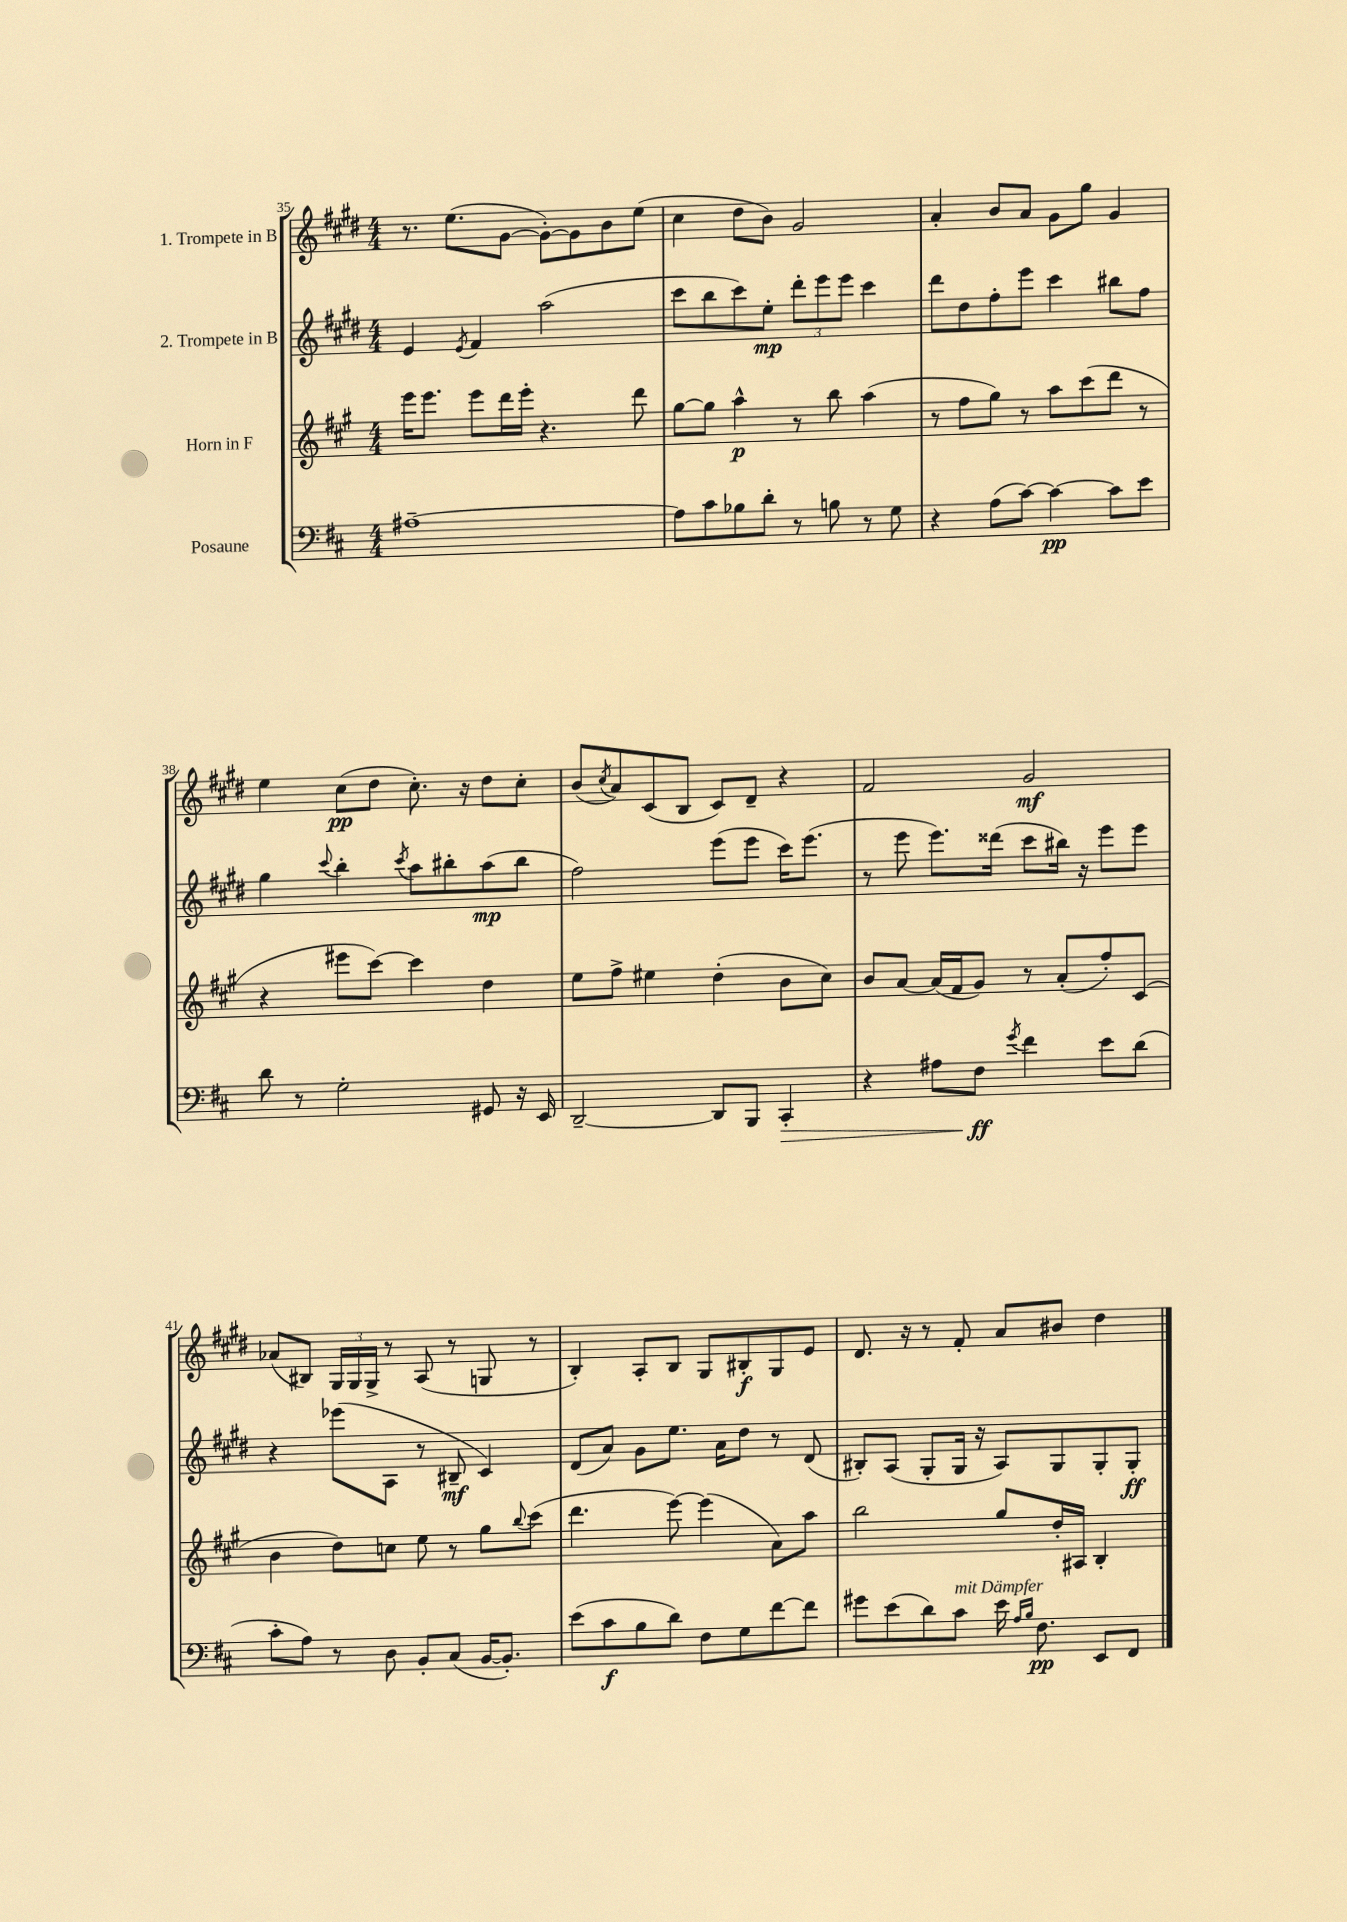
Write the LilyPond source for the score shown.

<<
\new StaffGroup <<
\new Staff = "s0" \with { instrumentName = "1. Trompete in B" } {
    \clef treble \key e \major \numericTimeSignature \time 4/4
    r8. e''8.( gis'8~ gis'8~-.) gis'8 b'8 e''8( |
    cis''4 dis''8 b'8) gis'2 |
    a'4-. b'8 a'8 gis'8 gis''8 gis'4 |
    e''4 cis''8\pp( dis''8 cis''8.-.) r16 dis''8 cis''8-. |
    b'8( \acciaccatura { cis''8 } a'8) cis'8( b8 cis'8) dis'8-- r4 |
    fis'2 gis'2\mf |
    aes'8( bis8) \tuplet 3/2 { gis16 gis16 gis16-> } r8 a8( r8 g8 r8 |
    b4-.) a8-. b8 gis8 bis8-.\f gis8 e'8 |
    dis'8. r16 r8 fis'8-. a'8 bis'8 dis''4 \bar "|." |
}
\new Staff = "s1" \with { instrumentName = "2. Trompete in B" } {
    \clef treble \key e \major \numericTimeSignature \time 4/4
    e'4 \acciaccatura { e'8 } fis'4 a''2( |
    cis'''8 b''8 cis'''8) e''8-.\mp \tuplet 3/2 { dis'''8-. e'''8 e'''8 } cis'''4 |
    dis'''8 dis''8 fis''8-. e'''8 cis'''4 bis''8 fis''8 |
    gis''4 \appoggiatura { cis'''8 } b''4-. \acciaccatura { cis'''8 } a''8 bis''8-. a''8\mp( bis''8 |
    fis''2) e'''8( e'''8 cis'''16) e'''8.( |
    r8 e'''8 e'''8.) disis'''16( cis'''8 bis''16) r16 e'''8 e'''8 |
    r4 ees'''8( a8 r8 bis8--\mf cis'4) |
    dis'8( a'8) gis'8 e''8. a'16 dis''8 r8 dis'8( |
    bis8-.) a8( gis8-. gis16 r16 a8) gis8 gis8-. gis8-.\ff \bar "|." |
}
\new Staff = "s2" \with { instrumentName = "Horn in F" } {
    \clef treble \key a \major \numericTimeSignature \time 4/4
    e'''16 e'''8. e'''8 d'''16 e'''16-. r4. d'''8 |
    gis''8~ gis''8 a''4-^\p r8 b''8 a''4( |
    r8 fis''8 gis''8) r8 a''8 cis'''8( d'''8 r8 |
    r4 eis'''8 cis'''8~) cis'''4 d''4 |
    e''8 fis''8-> eis''4 d''4-.( b'8 cis''8) |
    b'8 a'8~ a'16( fis'16 gis'8) r8 a'8-.( fis''8-.) cis'8( |
    b'4 d''8) c''8 e''8 r8 gis''8 \appoggiatura { b''8 } cis'''8( |
    d'''4. e'''8~) e'''4( a'8) a''8 |
    b''2 gis''8 d''16-. ais16 b4-. \bar "|." |
}
\new Staff = "s3" \with { instrumentName = "Posaune" } {
    \clef bass \key d \major \numericTimeSignature \time 4/4
    ais1~-- |
    ais8 cis'8 bes8 d'8-. r8 b8 r8 g8 |
    r4 a8( cis'8~) cis'4~\pp cis'8 e'8 |
    d'8 r8 g2-. gis,8 r16 e,16 |
    d,2~-- d,8 b,,8 cis,4-.\> |
    r4 ais8 fis8\ff\! \acciaccatura { g'8 } fis'4 e'8 d'8( |
    cis'8-. a8) r8 d8 b,8-. cis8( b,16~ b,8.-.) |
    e'8( cis'8\f b8 d'8) fis8 g8 fis'8~ fis'8 |
    gis'8 e'8( d'8) cis'8^\markup { \italic "mit Dämpfer" } e'16 \grace { a16 b16 } fis8.\pp e,8 fis,8 \bar "|." |
}
>>
>>
\layout { \context { \Score currentBarNumber = #35 } }
